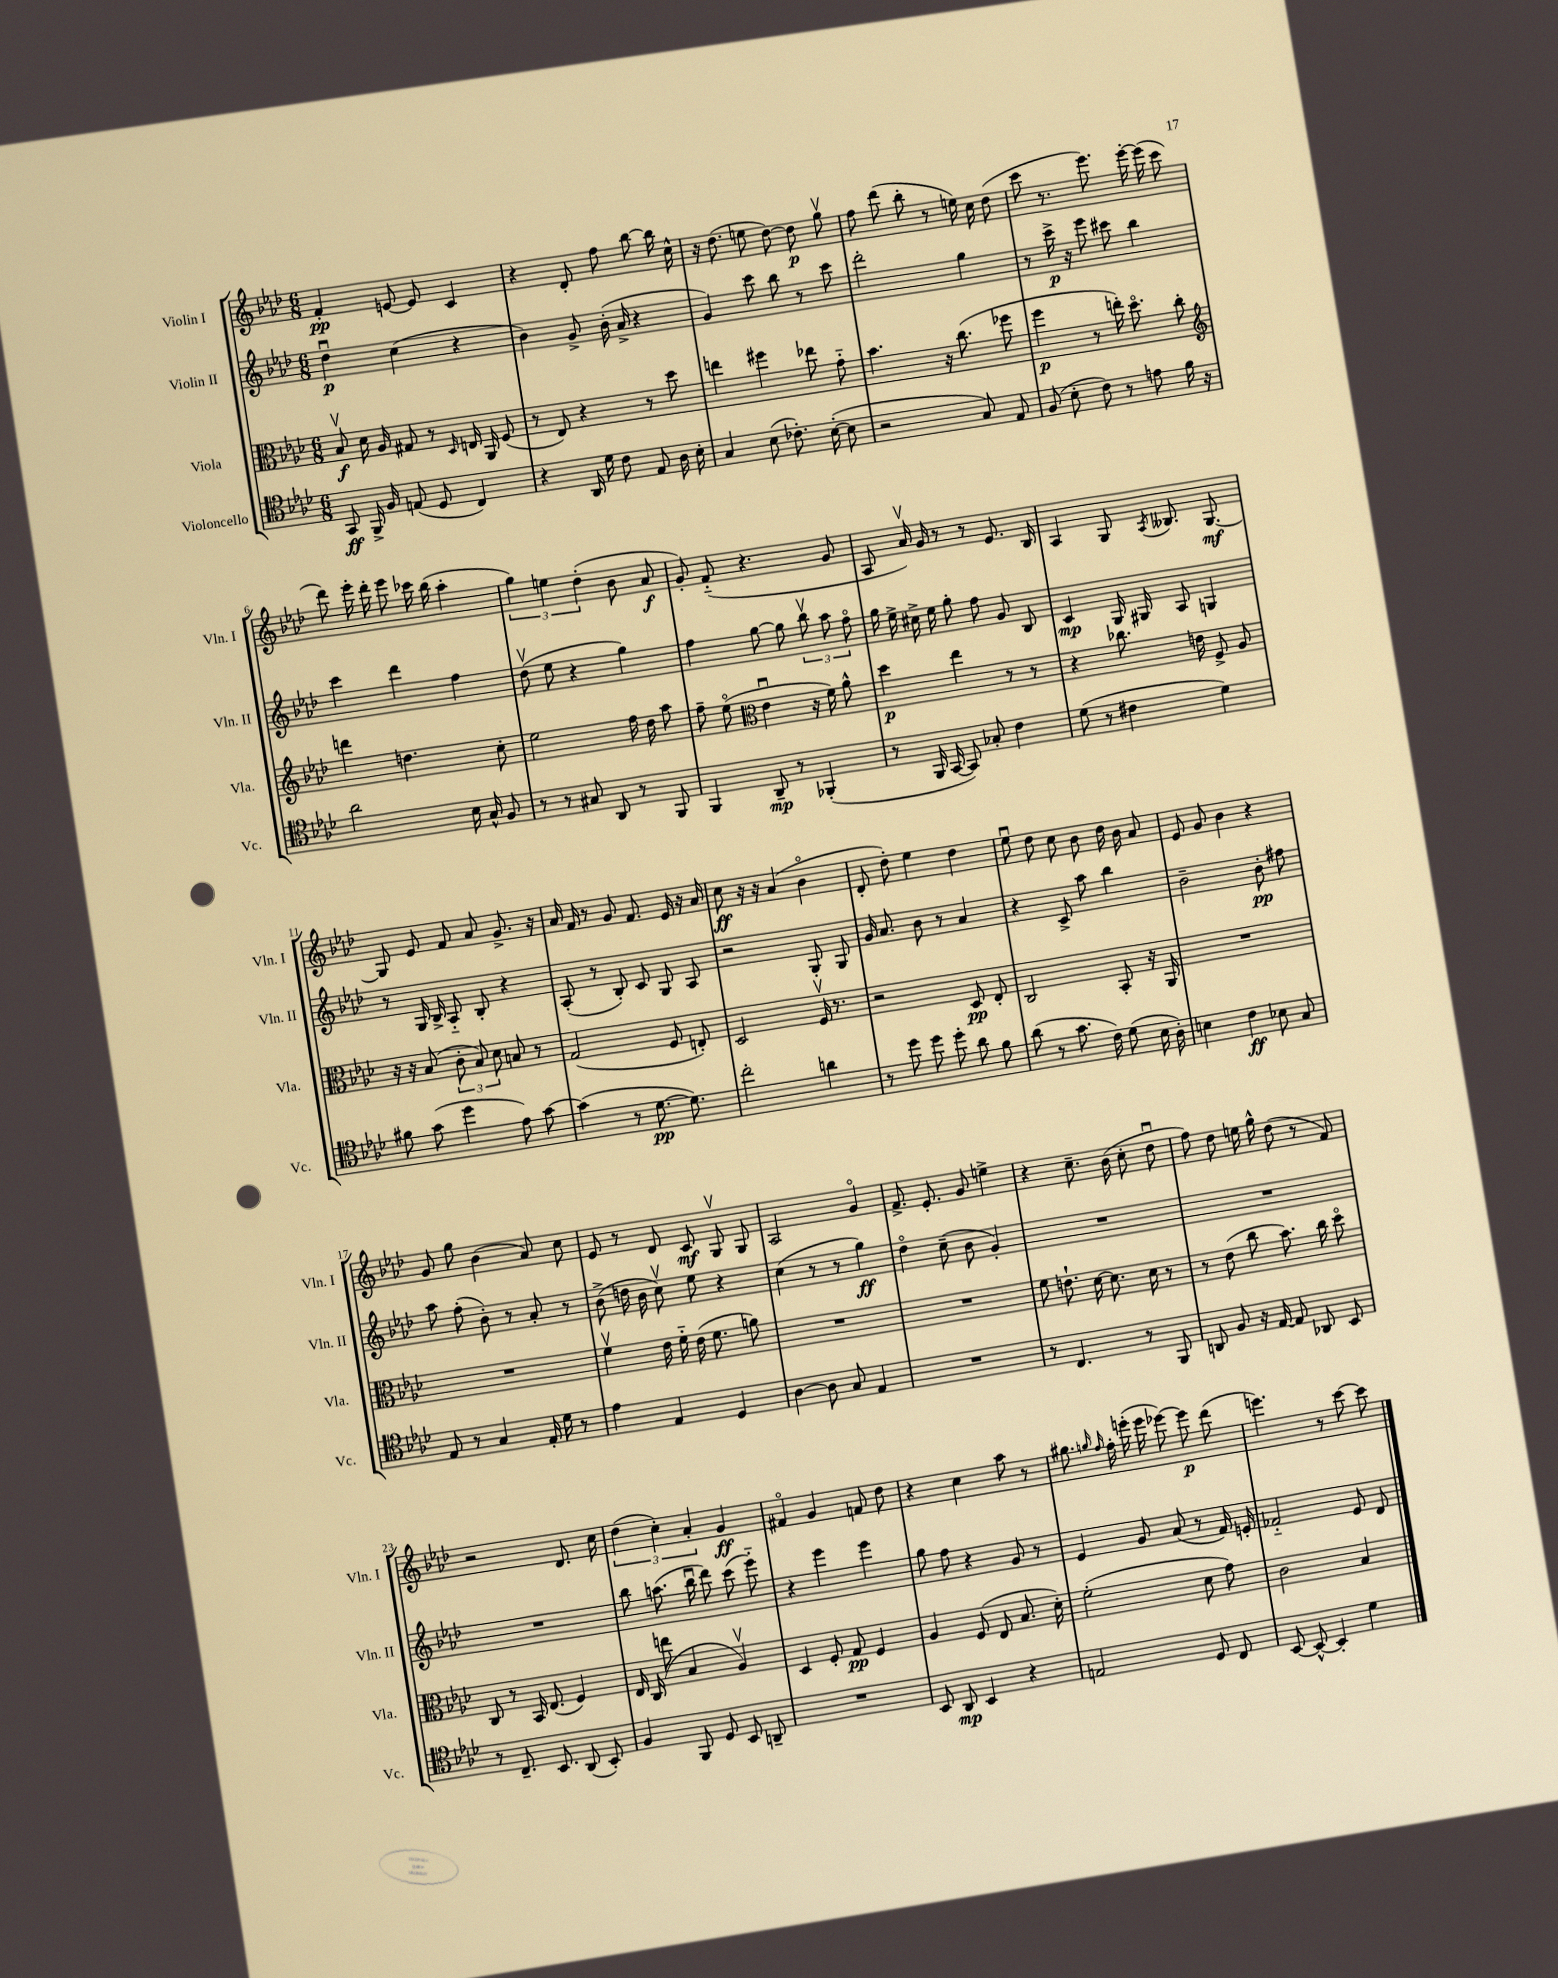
<<
\new StaffGroup <<
\new Staff = "s0" \with { instrumentName = "Violin I" shortInstrumentName = "Vln. I" } {
    \clef treble \key aes \major \numericTimeSignature \time 6/8
    \autoBeamOff f'4-.\pp e'8~ e'8 c'4 |
    r4 des'8-. f''8 bes''8~ bes''16 c''16-^ |
    r16 des''8.( e''8 des''8~) des''8\p g''8\upbow |
    f''8 des'''8( bes''8-. r8 e''16) c''16 des''8( |
    c'''8 r8. ees'''8.) ees'''16~-. ees'''16( c'''8 |
    des'''8) ees'''16-. des'''16-. ees'''8 ces'''16 bes''16( aes''4-. |
    \tuplet 3/2 { g''4) e''4 des''4-.( } bes'8 aes'8\f |
    g'8-.) f'8-_( r4. g'8 |
    aes8 aes'16\upbow) g'16 r8 r8 ees'8. bes16 |
    aes4 g8 \acciaccatura { aes8 } beses8. g8.~\mf |
    g8 ees'8 f'8 aes'8 g'8.-> r16 |
    aes'16 f'16 r8 g'8 f'8. ees'16 r16 aes'16 |
    c''8\ff r16 r16 aes'4( bes'4\flageolet |
    des'8-. des''8-.) ees''4 des''4 |
    ees''8\downbow des''8 c''8 bes'8 des''16 bes'16 aes'8 |
    ees'8 g'8 bes'4 r4 |
    g'8 g''8 bes'4( aes'8) c''8 |
    ees'8 r8 des'8 c'8\mf g8\upbow g8 |
    aes2 g'4\flageolet |
    f'8.-> ees'8.-. g'8 e''4-> |
    r4 c''8.-- bes'16( c''8-. des''8\downbow |
    f''8) des''8 e''16 g''16-^ des''8( r8 f'8) |
    r2 des'8. c''16 |
    \tuplet 3/2 { des''4( c''4-.) aes'4-. } g'4\ff |
    fis'4\flageolet g'4 f'8 des''8 |
    r4 c''4 aes''8 r8 |
    gis''8. \grace { g''16 f''16 } f''16-. e'''16-.( e'''16 ees'''8~) ees'''8\p des'''8( |
    e'''4.) r8 c'''8~ c'''8 \bar "|." |
}
\new Staff = "s1" \with { instrumentName = "Violin II" shortInstrumentName = "Vln. II" } {
    \clef treble \key aes \major \numericTimeSignature \time 6/8
    \autoBeamOff des''4\downbow\p c''4( r4 |
    bes'4) g'8-> bes'16-.( aes'16-> r4 |
    g'4) c'''8 bes''8 r8 c'''8 |
    des'''2-. g''4 |
    r8 c'''16->\p r16 ees'''8 cis'''8 bes''4 |
    c'''4 des'''4 f''4 |
    des''8\upbow( ees''8 r4 g''4) |
    f''4 g''8~ g''8 \tuplet 3/2 { bes''8\upbow aes''8 f''8\flageolet } |
    g''16 ees''16-> cis''16-> ees''16 g''8-. f''8 g'8 bes8 |
    c'4\mp g16 gis16 aes8 g4 |
    r8 g16 bes16-> aes8-_ bes8-. r4 |
    aes8-.( r8 bes8-.) c'8 g8 aes8 |
    r2 g8-. g8 |
    g'16 aes'8. bes'8 r8 aes'4 |
    r4 c'8-> aes''8 bes''4 |
    bes'2-- bes'8-.\pp fis''8 |
    aes''8 f''8-.( bes'8-.) r8 aes'8-. r8 |
    bes'8->( d''16 bes'16 c''8\upbow) ees''8 r4 |
    c''4( r8 r8 g''4\ff) |
    des''4\flageolet c''8--( bes'8 g'4-.) |
    R2. |
    R2. |
    R2. |
    bes''8 a''8.( bes''16\downbow des'''8) c'''8( ees'''8-_) |
    r4 ees'''4 ees'''4 |
    g''8 f''8 r4 g'8 r8 |
    ees'4 g'8 aes'8( r8 f'16) e'16-. |
    fes'2-_ ees'8 des'8 \bar "|." |
}
\new Staff = "s2" \with { instrumentName = "Viola" shortInstrumentName = "Vla." } {
    \clef alto \key aes \major \numericTimeSignature \time 6/8
    \autoBeamOff bes8\upbow\f des'16 aes16 gis8 r8 \grace { des16 } e16 aes,16 f8( |
    r8 ees8) r4 r8 des''8 |
    e''4 fis''4 ees''8 g'8-_ |
    bes'4. r16 c''8.( fes''8 |
    f''4\p r8 e''16-.) des''8.\flageolet c''8-. |
    \clef treble d'''4 d''4. c''8-. |
    ees''2 f''16 des''16 aes''8 |
    f''8-- ees''8\flageolet( \clef alto ees'4\downbow r16 f'16) aes'8-^ |
    des''4\p ees''4 r8 r8 |
    r4 ces''8. e'16 f8-> aes8 |
    r16 r16 bes8( \tuplet 3/2 { c'8-. bes8) des'8 } b8 r8 |
    g2( f8 e8-.) |
    des2 f16\upbow r8. |
    r2 des8\pp ees8-. |
    c2 bes,8-. r16 aes,16 |
    R2. |
    R2. |
    f'4\upbow ees'16 f'16-_ ees'16( f'8. a'8) |
    R2. |
    R2. |
    f'8 e'8.-! des'16~ des'8. des'16 r8 |
    r8 ees'8( c''8 bes'8.) c''16 des''8\flageolet |
    c8 r8 bes,16 ees8.( f4) |
    ees16 c16( e''8 bes4 aes4\upbow) |
    des4 f8-. g8\pp f4 |
    aes4 f8( ees8 bes8. des'16-.) |
    f'2-.( des'8 g'8) |
    c'2 bes4 \bar "|." |
}
\new Staff = "s3" \with { instrumentName = "Violoncello" shortInstrumentName = "Vc." } {
    \clef tenor \key aes \major \numericTimeSignature \time 6/8
    \autoBeamOff g,8\ff f,16-> f16 e8( des8 c4) |
    r4 aes,16 des'16 c'8 ees8 aes16 bes16-. |
    g4 bes8( ces'8.-.) bes16~-.( bes8 |
    r2 g8) ees8 |
    f8( bes8-. c'8) r8 e'8 f'16 r16 |
    aes'2 bes16 g16-^ f8 |
    r8 r8 gis8 aes,8 r8 f,8 |
    f,4 aes,8--\mp r8 fes,4-.( |
    r8 f,16 g,16~ g,8) ges8-. c'4 |
    des'8( r8 cis'4 des'4) |
    fis'8 g'8( des''4 ees'8) g'8~ |
    g'4( r8 des'8.~\pp des'8.) |
    c''2-. a'4 |
    r8 des''8 des''8 des''8-. aes'8 f'8 |
    aes'8( r8 g'8. c'16) des'8( bes16 aes16-.) |
    b4 c'4\ff bes8 g8 |
    ees8 r8 g4 ees16-. des'16 r8 |
    ees'4 ees4 des4 |
    aes4~ aes8 g8 ees4 |
    R2. |
    r8 c4. r8 f,8 |
    a,8 f8 r16 ees16~ ees8 aes,8 bes,8 |
    r8 c8.-- bes,8. aes,8( bes,8-.) |
    f4 f,8 des8 bes,8 a,8-- |
    R2. |
    bes,8 aes,8\mp bes,4 r4 |
    e2 des8 c8 |
    bes,8~ bes,8~-^ bes,4-. des'4 \bar "|." |
}
>>
>>
